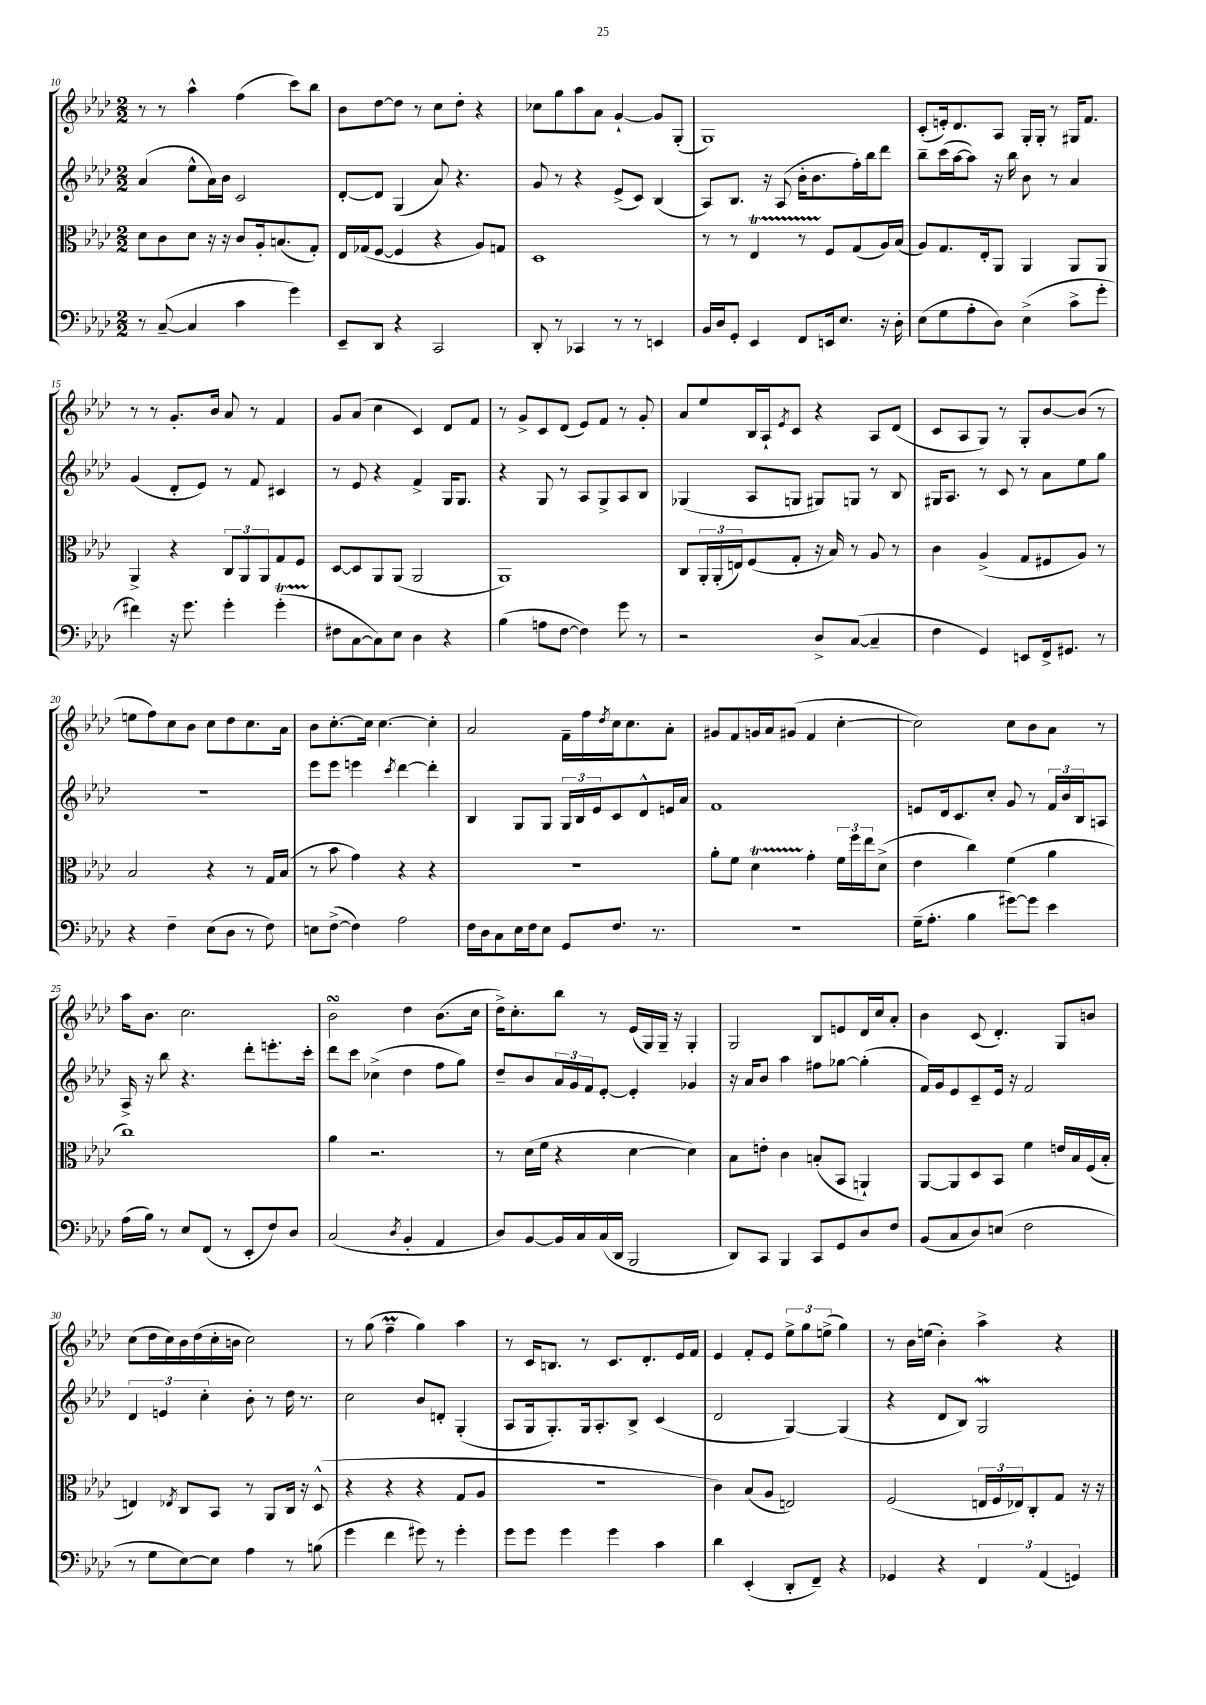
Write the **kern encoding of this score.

**kern	**kern	**kern	**kern
*staff4	*staff3	*staff2	*staff1
*clefF4	*clefC3	*clefG2	*clefG2
*k[b-e-a-d-]	*k[b-e-a-d-]	*k[b-e-a-d-]	*k[b-e-a-d-]
*M2/2	*M2/2	*M2/2	*M2/2
8r	8d-	(4a-	8r
([8C~	8c	.	8r
4C]	8d-	8ee-^^	4aa-^^
.	16r	16a-)	.
.	16r	16b-	.
4c	8c	2c	(4ff
.	16A-'	.	.
.	(8.B	.	.
4g)	.	.	8ccc)
.	8G')	.	8bb-
=	=	=	=
8EE-~	16E-	[8d-'	8b-
.	(16G-	.	.
8DD-	[8F	8d-]	[8dd-
4r	4F]	(4G	8dd-]
.	.	.	8r
2CC	4r	8a-)	8cc
.	.	4.r	8dd-'
.	8A-)	.	4r
.	8G	.	.
=	=	=	=
8DD-'	1D-	8g	8cc-
8r	.	8r	8gg
4CC-	.	4r	8aa-
.	.	.	8a-
8r	.	(8e-^	[4g`
8r	.	8c)	.
4EE	.	(4B-	8g]
.	.	.	(8G'
=	=	=	=
16BB-	8r	8A-)	1G)
16D-	.	.	.
8GG'	8r	8.B-	.
4EE-	4E-	.	.
.	.	16r	.
.	.	(8A-	.
8FF	8r	16b-'	.
.	.	8.b-	.
16EE	8F	.	.
8.E-	.	.	.
.	(8G	16ff')	.
.	.	16bb-	.
16r	16A-)	8ddd-	.
16D-'	(16B-	.	.
=	=	=	=
(8E-	8A-)	8bb-~	(8c'
8G	8.G	(16ccc	16e')
.	.	[16aa-	8.d-
8A-'	.	8aa-])	.
.	16E-'	.	.
8D-)	8AA-	16r	8A-
.	.	16bb-	.
(4E-^	4AA-	8b-	16G'
.	.	.	16G'
.	.	8r	8r
8c^	8AA-	4a-	16G#
.	.	.	8.f
8g'	8AA-	.	.
=	=	=	=
4f#)	4AA-^	(4g	8r
.	.	.	8r
16r	4r	8d-'	8.g'
8.g	.	.	.
.	.	8e-)	.
.	.	.	16b-
4g'	12C	8r	8a-
.	12AA-	.	.
.	.	8f	8r
.	12AA-	.	.
(4g'	8G	4c#	4f
.	8F	.	.
=	=	=	=
8F#	[8D-	8r	8g
[8C	8D-]	8e-	(8a-
8C])	8AA-	4r	4cc
8E-	(8AA-	.	.
4D-	2AA-	4f^	4c)
4r	.	16G	8d-
.	.	8.G	.
.	.	.	8f
=	=	=	=
(4B-	1AA-)	4r	8r
.	.	.	8g^
8A	.	8G	8c
[8F	.	8r	(8d-
4F])	.	8A-	8e-)
.	.	8G^	8f
8g	.	8A-	8r
8r	.	8B-	8g'
=	=	=	=
2r	8C	(4G-	8a-
.	24AA-'	.	8ee-
.	(24AA-'	.	.
.	24E)	.	.
.	(8F	8A-	16B-
.	.	.	16A-`
.	.	.	8qe-
.	8G'	8G	8c
8D-^	16r	8G#)	4r
.	16B-)	.	.
([8C	8r	8G	.
4C~]	8A-	8r	8A-
.	8r	8B-	(8d-
=	=	=	=
4F	4c	16G#	8c
.	.	8.A-	.
.	.	.	8A-
4GG)	(4A-^	8r	8G)
.	.	8c	8r
8EE	8G	8r	8G'
16FF^	8F#	8a-	[8b-
8.GG#	.	.	.
.	8A-)	8ee-	(8b-]
8r	8r	8gg	8r
=	=	=	=
4r	2B-	1r	8ee
.	.	.	8ff)
4F~	.	.	8cc
.	.	.	8b-
(8E-	4r	.	8cc
8D-	.	.	8dd-
8r	8r	.	8.cc
8F)	16G	.	.
.	(16B-	.	16a-
=	=	=	=
8E	8r	8eee-	8b-
([8F^	8b-	8eee-	[8.cc'
4F])	4g)	4eee	.
.	.	.	16cc]
.	.	.	[4.cc
.	.	8qccc	.
2A-	4r	[4ddd-	.
.	4r	4ddd-']	4cc']
=	=	=	=
16F	1r	4B-	2a-
16D-	.	.	.
8C	.	.	.
16E-	.	8G	.
16F	.	.	.
8E-	.	8G	.
8GG	.	24G	16f~
.	.	24B-	.
.	.	.	16ff
.	.	24e-	.
.	.	.	8qdd-
8.F	.	8c	16cc
.	.	.	8.cc
.	.	8d-^^	.
8.r	.	.	.
.	.	16e	8a-'
.	.	16a-	.
=	=	=	=
1r	8a-'	1f	8g#
.	8f	.	8f
.	4d-	.	16g
.	.	.	16a-
.	.	.	(8g#
.	4g'	.	4f
.	24f	.	[4cc'
.	24ff	.	.
.	24ee-	.	.
.	(8d-^	.	.
=	=	=	=
(16G~	4e-	8e	2cc])
8.A-'	.	.	.
.	.	16d-	.
.	.	8.c	.
4B-	4cc)	.	.
.	.	8cc'	.
[8g#)	(4f	8g	8cc
8g#]	.	8r	8b-
4e-	4a-	24f	8a-
.	.	24b-	.
.	.	24B-	.
.	.	8A	8r
=	=	=	=
(16A-	1cc)	16A-^	16aa-
16B-)	.	16r	8.b-
8r	.	8bb-	.
8E-	.	4.r	2.cc
(8FF	.	.	.
8r	.	.	.
8EE-'	.	8ddd-'	.
8F)	.	8.eee'	.
8D-	.	.	.
.	.	16ccc'	.
=	=	=	=
(2C	4a-	8ddd-	2b-
.	.	8ccc	.
.	2.r	(4cc-^	.
8qD-	.	.	.
4BB-'	.	4dd-	4dd-
4AA-	.	8ff	(8.b-
.	.	8gg)	.
.	.	.	16cc
=	=	=	=
8D-)	8r	8dd-~	16dd-^)
.	.	.	8.cc'
[8BB-	(16d-	8b-	.
.	16f	.	.
16BB-]	4r	24a-	8bb-
.	.	24g	.
16C	.	.	.
.	.	24f	.
(16C	.	[8e-'	8r
16DD-	.	.	.
2BBB-	[4d-	4e-']	(16e-
.	.	.	16G)
.	.	.	16G~
.	.	.	16r
.	4d-])	4g-	4G'
=	=	=	=
8DD-)	8B-	16r	2G
.	.	16a-	.
8CC	8e'	8b-	.
4BBB-	4c	4aa-	.
8CC	(8B'	8ff#	8B-
8GG	8BB-	[8gg-	8e
8D-	4AA`)	(4gg-']	16d-
.	.	.	16cc
8F	.	.	8a-'
=	=	=	=
(8BB-	[8AA-	16f)	4b-
.	.	16g	.
8C	8AA-]	8e-	.
8D-)	8D-	8c~	(8c
(8E	8BB-	16e-	4.d-')
.	.	16r	.
2F	4f	2f	.
.	16e	.	8G
.	16B-	.	.
.	(16F	.	8b
.	16B-'	.	.
=	=	=	=
8r	4E)	6d-	(8cc
8G	.	.	16dd-
.	.	6e	.
.	.	.	16cc)
.	8qE-	.	.
[8E-)	8C	.	16b-
.	.	.	(16dd-
.	.	6cc'	.
8E-]	8BB-	.	16cc'
.	.	.	16b
4A-	8r	8b-'	2cc)
.	8AA-	8r	.
8r	16C	16dd-	.
.	16r	8.r	.
(8B	(8D-^^	.	.
=	=	=	=
4g	4r	2cc	8r
.	.	.	(8gg
4f	4r	.	4ff~
8g#)	4r	8b-	4gg)
8r	.	8d'	.
4g#'	8G	(4G'	4aa-
.	8A-	.	.
=	=	=	=
8g	1r	8A-	8r
8g	.	16G	16c
.	.	8.G')	8.B
4g	.	.	.
.	.	16G	8r
.	.	8.A-'	.
4g	.	.	8.c
.	.	8B-^	.
.	.	.	8.d-'
4c	.	(4c	.
.	.	.	16e-
.	.	.	16f
=	=	=	=
4d-	4c)	2d-	4e-
(4EE-'	(8B-	.	8f'
.	8A-	.	8e-
8DD-'	2E)	[4G)	12ee-^
.	.	.	12gg
8FF~)	.	.	.
.	.	.	(12ee^
4r	.	(4G]	4gg)
=	=	=	=
4GG-	(2F	4r	8r
.	.	.	16b-
.	.	.	(16ee
4r	.	8d-	4b-')
.	.	8B-)	.
6FF	24E	2G	4aa-^
.	24F	.	.
.	24E-)	.	.
.	8C'	.	.
(6AA-	.	.	.
.	8G	.	4r
6GG)	.	.	.
.	16r	.	.
.	16r	.	.
==	==	==	==
*-	*-	*-	*-
